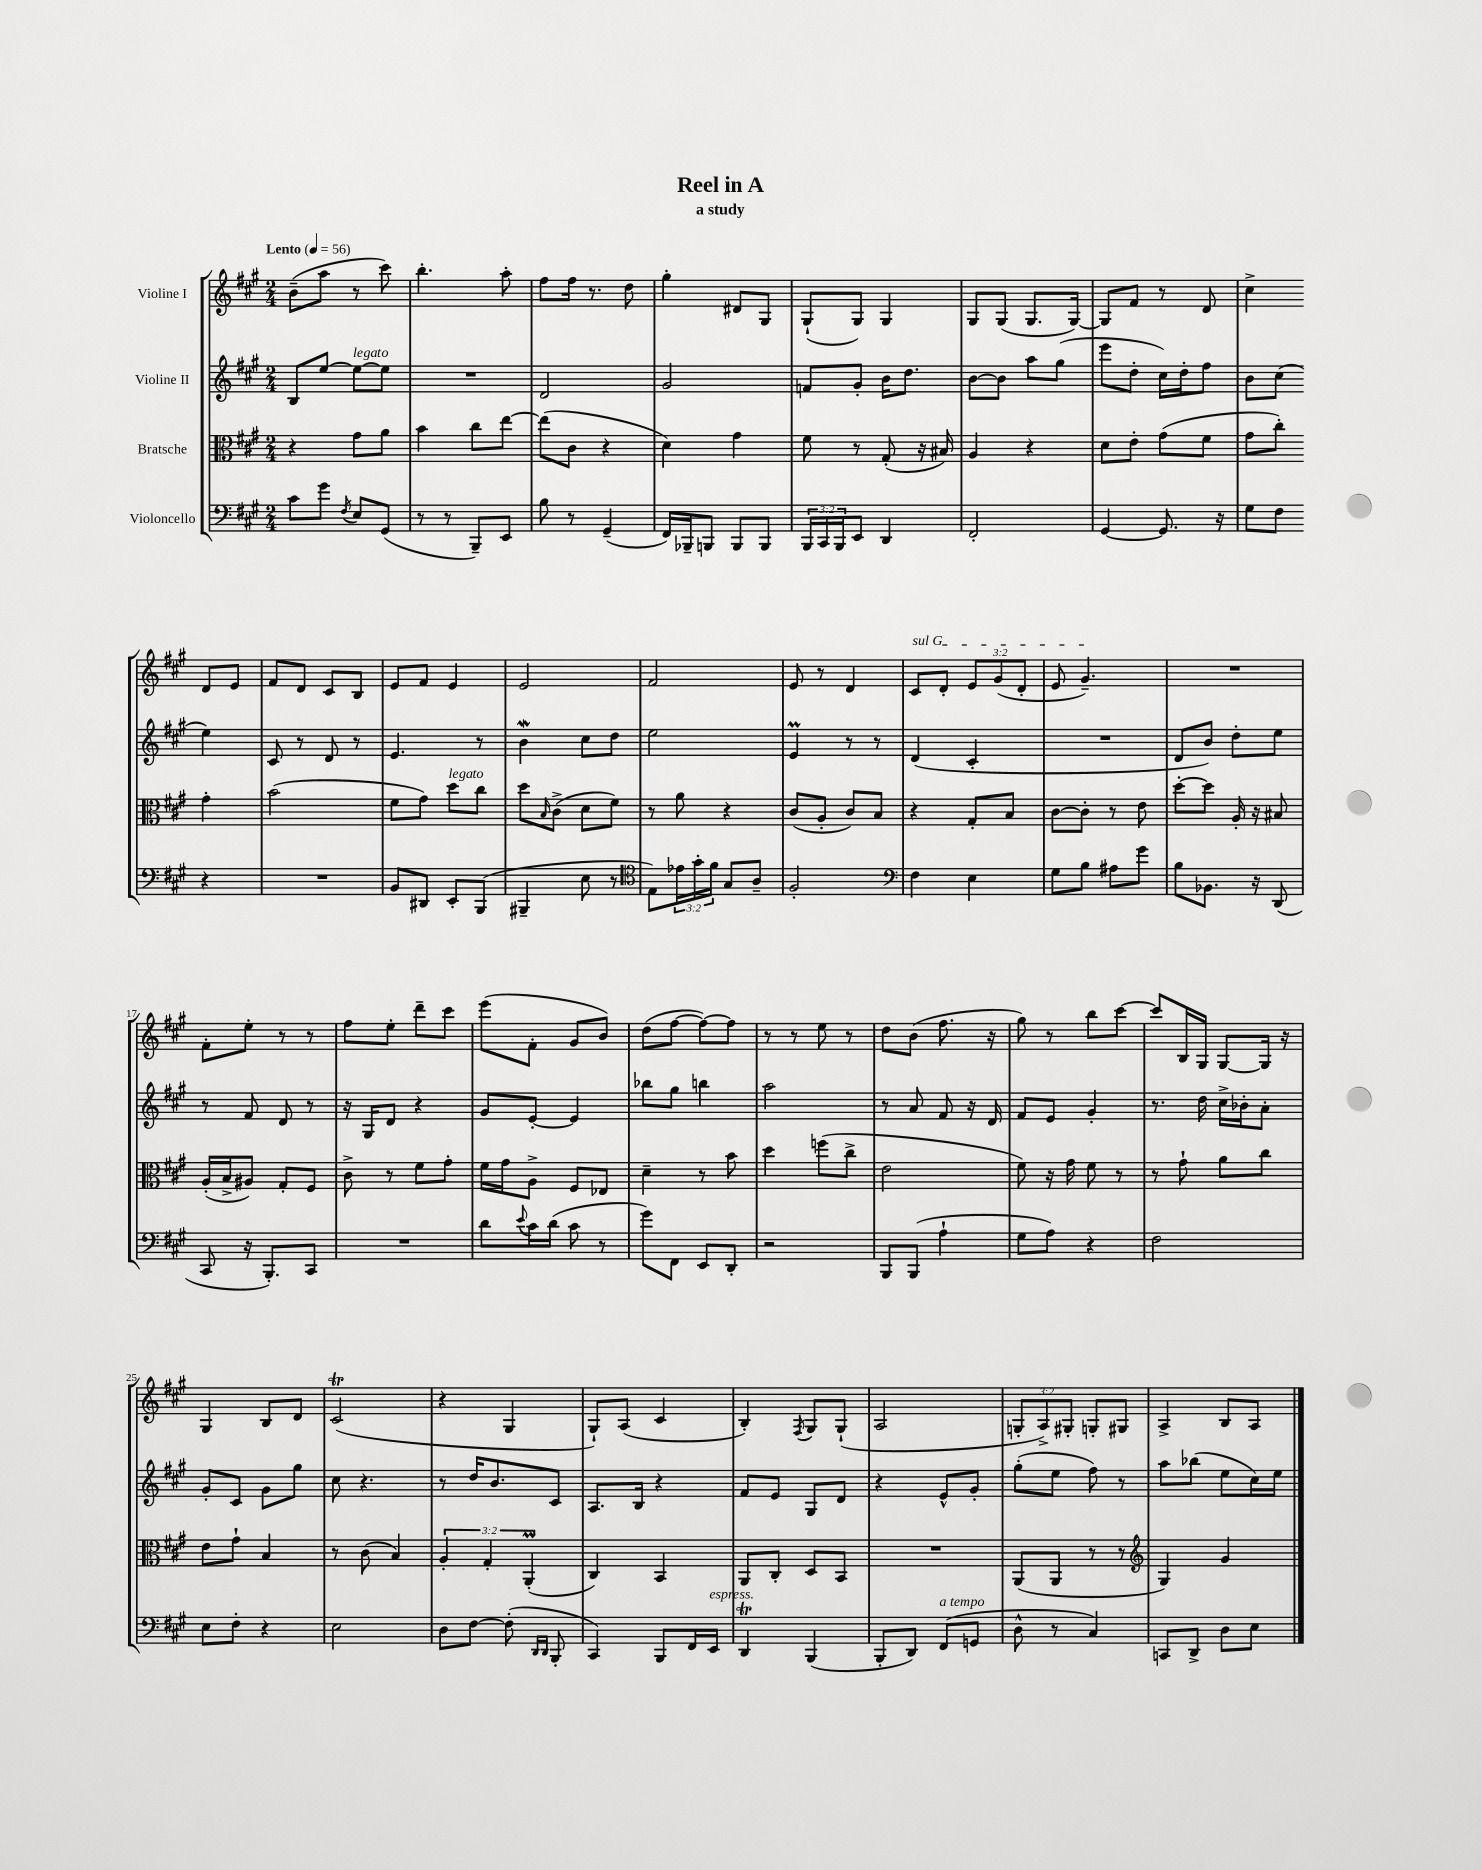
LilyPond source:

\header { title = "Reel in A" subtitle = "a study" }
<<
\new StaffGroup <<
\new Staff = "s0" \with { instrumentName = "Violine I" } {
    \clef treble \key a \major \numericTimeSignature \time 2/4 \override Staff.TupletNumber.text = #tuplet-number::calc-fraction-text \tempo "Lento" 4 = 56
    b'8--( a''8 r8 cis'''8) |
    b''4.-. a''8-. |
    fis''8 fis''16 r8. d''8 |
    gis''4-. dis'8 gis8 |
    gis8-!( gis8) gis4 |
    gis8 gis8( gis8. gis16~) |
    gis8 fis'8 r8 d'8 |
    cis''4-> d'8 e'8 |
    fis'8 d'8 cis'8 b8 |
    e'8 fis'8 e'4 |
    e'2 |
    fis'2 |
    e'8 r8 d'4 |
    \once \override TextSpanner.bound-details.left.text = \markup { \italic "sul G" } cis'8\startTextSpan d'8-. \tuplet 3/2 { e'8 gis'8( d'8-. } |
    e'8 gis'4.--\stopTextSpan) |
    R2 |
    fis'8-. e''8-. r8 r8 |
    fis''8 e''8-. d'''8-- cis'''8 |
    e'''8( fis'8-. gis'8 b'8) |
    d''8( fis''8~ fis''8~) fis''8 |
    r8 r8 e''8 r8 |
    d''8 b'8( fis''8. r16 |
    gis''8) r8 b''8 cis'''8~ |
    cis'''8 b16 gis16 gis8~ gis16 r16 |
    gis4 b8 d'8 |
    cis'2\trill( |
    r4 gis4 |
    gis8-!) a8( cis'4 |
    b4-.) \acciaccatura { fis8 } gis8 gis8-!( |
    a2 |
    \tuplet 3/2 { g8-. a8->) gis8-. } g8-. gis8 |
    a4-> b8 a8 \bar "|." |
}
\new Staff = "s1" \with { instrumentName = "Violine II" } {
    \clef treble \key a \major \numericTimeSignature \time 2/4
    b8 e''8~ e''8~^\markup { \italic "legato" } e''8 |
    R2 |
    d'2 |
    gis'2 |
    f'8 gis'8-. b'16 d''8. |
    b'8~ b'8 a''8 gis''8( |
    e'''8 d''8-. cis''16) d''16-. fis''8 |
    b'8 cis''8( e''4) |
    cis'8 r8 d'8 r8 |
    e'4. r8 |
    b'4\mordent cis''8 d''8 |
    e''2 |
    e'4\prall r8 r8 |
    d'4( cis'4-. |
    R2 |
    d'8 b'8) d''8-. e''8 |
    r8 fis'8 d'8 r8 |
    r16 gis16 d'8 r4 |
    gis'8 e'8~-. e'4 |
    bes''8 gis''8 b''4 |
    a''2 |
    r8 a'8 fis'8 r16 d'16 |
    fis'8 e'8 gis'4-. |
    r8. d''16 cis''16-> bes'16-. a'8-. |
    gis'8-. cis'8 gis'8 gis''8 |
    cis''8 r4. |
    r8 d''16 b'8. cis'8 |
    a8. b16 r4 |
    fis'8 e'8 gis8 d'8 |
    r4 e'8-^ gis'8-. |
    gis''8-.( e''8 fis''8) r8 |
    a''8 bes''8( e''8 cis''16) e''16 \bar "|." |
}
\new Staff = "s2" \with { instrumentName = "Bratsche" } {
    \clef alto \key a \major \numericTimeSignature \time 2/4 \override Staff.TupletNumber.text = #tuplet-number::calc-fraction-text
    r4 gis'8 a'8 |
    b'4 cis''8 e''8~ |
    e''8( cis'8 r4 |
    d'4) gis'4 |
    fis'8 r8 gis8-.( r16 bis16) |
    a4 r4 |
    d'8 e'8-. gis'8( fis'8 |
    gis'8 cis''8-.) gis'4-. |
    b'2( |
    fis'8 gis'8) d''8^\markup { \italic "legato" } cis''8 |
    d''8 \grace { b16 } cis'8->( d'8 fis'8) |
    r8 a'8 r4 |
    cis'8( a8-. cis'8) b8 |
    r4 gis8-. b8 |
    cis'8~ cis'8-. r8 e'8 |
    d''8~-. d''8 a16-. r16 bis8 |
    a16-.( b16-> ais8) gis8-. fis8 |
    cis'8-> r8 fis'8 gis'8-. |
    fis'16 gis'16 a8-> fis8 ees8 |
    d'4-- r8 b'8 |
    d''4 f''8( cis''8-> |
    e'2 |
    fis'8) r16 gis'16 fis'8 r8 |
    r8 gis'8-! a'8 cis''8 |
    e'8 gis'8-! b4 |
    r8 cis'8( b4) |
    \tuplet 3/2 { a4-. gis4-. a,4-.\prall( } |
    cis4) b,4 |
    a,8 cis8-. d8 b,8 |
    R2 |
    a,8( a,8 r8 r8 |
    \clef treble gis4) gis'4 \bar "|." |
}
\new Staff = "s3" \with { instrumentName = "Violoncello" } {
    \clef bass \key a \major \numericTimeSignature \time 2/4 \override Staff.TupletNumber.text = #tuplet-number::calc-fraction-text
    cis'8 gis'8 \acciaccatura { fis8 } e8 gis,8( |
    r8 r8 b,,8--) e,8 |
    b8 r8 gis,4--( |
    fis,16) bes,,16-- b,,8 b,,8 b,,8 |
    \tuplet 3/2 { b,,16 cis,16 b,,16 } e,8 d,4 |
    fis,2-. |
    gis,4~ gis,8. r16 |
    gis8 fis8 r4 |
    R2 |
    b,8 dis,8 e,8-. b,,8( |
    bis,,4-- e8 r8 |
    \clef tenor e8) \tuplet 3/2 { ees'16 gis'16-. fis'16 } gis8 a8-- |
    fis2-. |
    \clef bass fis4 e4 |
    gis8 b8 ais8 gis'8 |
    b8 bes,8. r16 d,8( |
    cis,8 r16 b,,8.-.) cis,8 |
    R2 |
    d'8 \appoggiatura { e'8 } cis'16 d'16( cis'8 r8 |
    gis'8) fis,8 e,8 d,8-. |
    r2 |
    b,,8 b,,8( a4-! |
    gis8 a8) r4 |
    fis2 |
    e8 fis8-. r4 |
    e2 |
    d8 fis8~ fis8-.( \grace { d,16 d,16 } b,,8-. |
    cis,4) b,,8 fis,16 e,16^\markup { \italic "espress." } |
    d,4\trill b,,4( |
    b,,8-. d,8) fis,8^\markup { \italic "a tempo" }( g,8 |
    d8-^ r8 cis4) |
    c,8 d,8-> d8 e8 \bar "|." |
}
>>
>>
